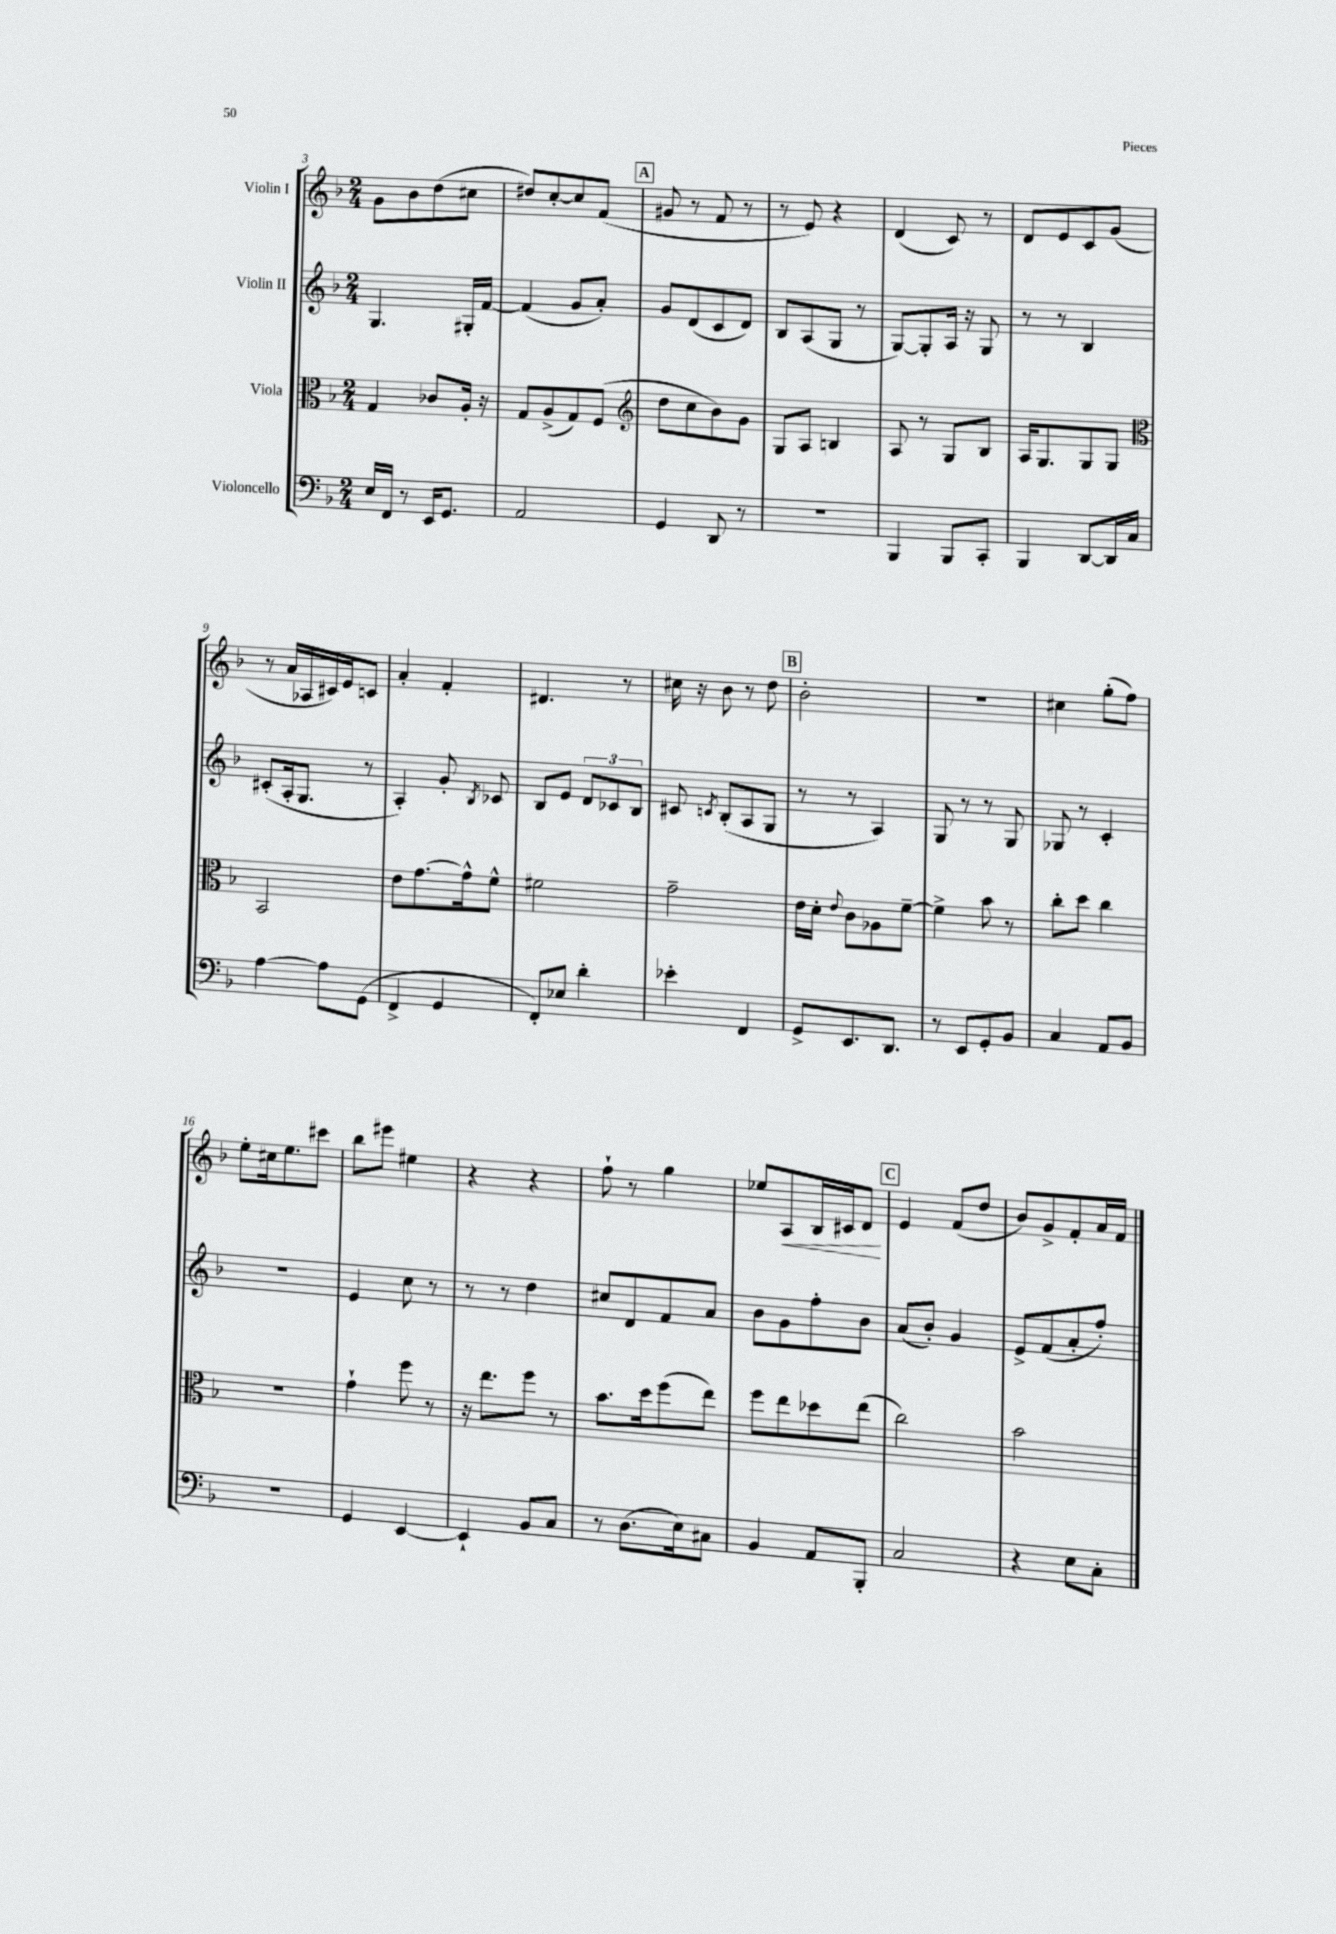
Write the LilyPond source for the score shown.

<<
\new StaffGroup <<
\new Staff = "s0" \with { instrumentName = "Violin I" } {
    \clef treble \key f \major \numericTimeSignature \time 2/4
    \autoBeamOff g'8[ bes'8 d''8( cis''8] |
    dis''8[) c''8~-. c''8 f'8]( |
    \mark \markup { \box "A" } gis'8 r8 f'8 r8 |
    r8 e'8) r4 |
    d'4( c'8) r8 |
    d'8[ e'8 c'8 g'8]( |
    r8 a'16[ aes16 cis'16) e'16 c'8] |
    a'4-. f'4-. |
    dis'4. r8 |
    cis''16 r16 bes'8 r8 d''8 |
    \mark \markup { \box "B" } bes'2-. |
    r2 |
    cis''4 g''8[-.( f''8]) |
    e''8[-. cis''16 e''8. cis'''8] |
    bes''8[ eis'''8] eis''4 |
    r4 r4 |
    f''8-! r8 g''4 |
    ees''8[ a8\< bes16 cis'16 d'8]\! |
    \mark \markup { \box "C" } e'4 f'8[( d''8] |
    bes'8[) g'8-> f'8-. a'16 f'16] \bar "|." |
}
\new Staff = "s1" \with { instrumentName = "Violin II" } {
    \clef treble \key f \major \numericTimeSignature \time 2/4
    \autoBeamOff g4. gis16[-. f'16]~ |
    f'4( g'8[ a'8]-.) |
    \mark \markup { \box "A" } g'8[ d'8( c'8 d'8]) |
    bes8[ a8( g8] r8 |
    g8[~) g8-. a16] r16 g8 |
    r8 r8 bes4 |
    cis'8[-.( a16-. g8.] r8 |
    a4-.) g'8-. \acciaccatura { bes8 } ces'8 |
    bes8[ e'8] \tuplet 3/2 { d'8[ ces'8 bes8] } |
    cis'8 \acciaccatura { c'8 } bes8[-.( a8 g8] |
    \mark \markup { \box "B" } r8 r8 a4) |
    g8 r8 r8 g8 |
    ges8 r8 c'4-. |
    R2 |
    e'4 c''8 r8 |
    r8 r8 d''4 |
    cis''8[ d'8 f'8 a'8] |
    bes'8[ g'8 f''8-. bes'8] |
    \mark \markup { \box "C" } a'8[( bes'8]-.) g'4 |
    e'8[-> f'8( a'8-. f''8]-.) \bar "|." |
}
\new Staff = "s2" \with { instrumentName = "Viola" } {
    \clef alto \key f \major \numericTimeSignature \time 2/4
    \autoBeamOff g4 ces'8[ a16]-. r16 |
    g8[ a8->( g8) f8]( |
    \mark \markup { \box "A" } \clef treble d''8[ c''8 bes'8) g'8] |
    g8[ a8] b4 |
    a8 r8 g8[ bes8] |
    a16[ g8. g8 g8] |
    \clef alto bes,2 |
    e'8[ g'8.~ g'16-^ f'8]-^ |
    fis'2 |
    g'2-- |
    \mark \markup { \box "B" } e'16[ d'16]-. \appoggiatura { e'8 } c'8[ aes8 f'8]~-- |
    f'4-> bes'8 r8 |
    c''8[-. d''8] c''4 |
    R2 |
    g'4-! f''8 r8 |
    r16 e''8.[ f''8] r8 |
    bes'8.[ d''16 f''8( e''8]) |
    f''8[ e''8 des''8 e''8]( |
    \mark \markup { \box "C" } c''2) |
    bes'2 \bar "|." |
}
\new Staff = "s3" \with { instrumentName = "Violoncello" } {
    \clef bass \key f \major \numericTimeSignature \time 2/4
    \autoBeamOff e16[ f,16] r8 e,16[ g,8.] |
    a,2 |
    \mark \markup { \box "A" } g,4 d,8 r8 |
    r2 |
    bes,,4 bes,,8[ c,8]-. |
    bes,,4 d,8[~ d,16 c16] |
    a4~ a8[ g,8]( |
    f,4-> g,4 |
    f,8[-.) ees8] d'4-. |
    ees'4-. f,4 |
    \mark \markup { \box "B" } g,8[-> e,8. d,8.] |
    r8 e,8[ g,8-. bes,8] |
    c4 a,8[ bes,8] |
    r2 |
    g,4 e,4~ |
    e,4-! bes,8[ c8] |
    r8 d8.[( e16) cis8] |
    bes,4 a,8[ bes,,8]-. |
    \mark \markup { \box "C" } c2 |
    r4 e8[ c8]-. \bar "|." |
}
>>
>>
\layout { \context { \Score currentBarNumber = #3 } }
